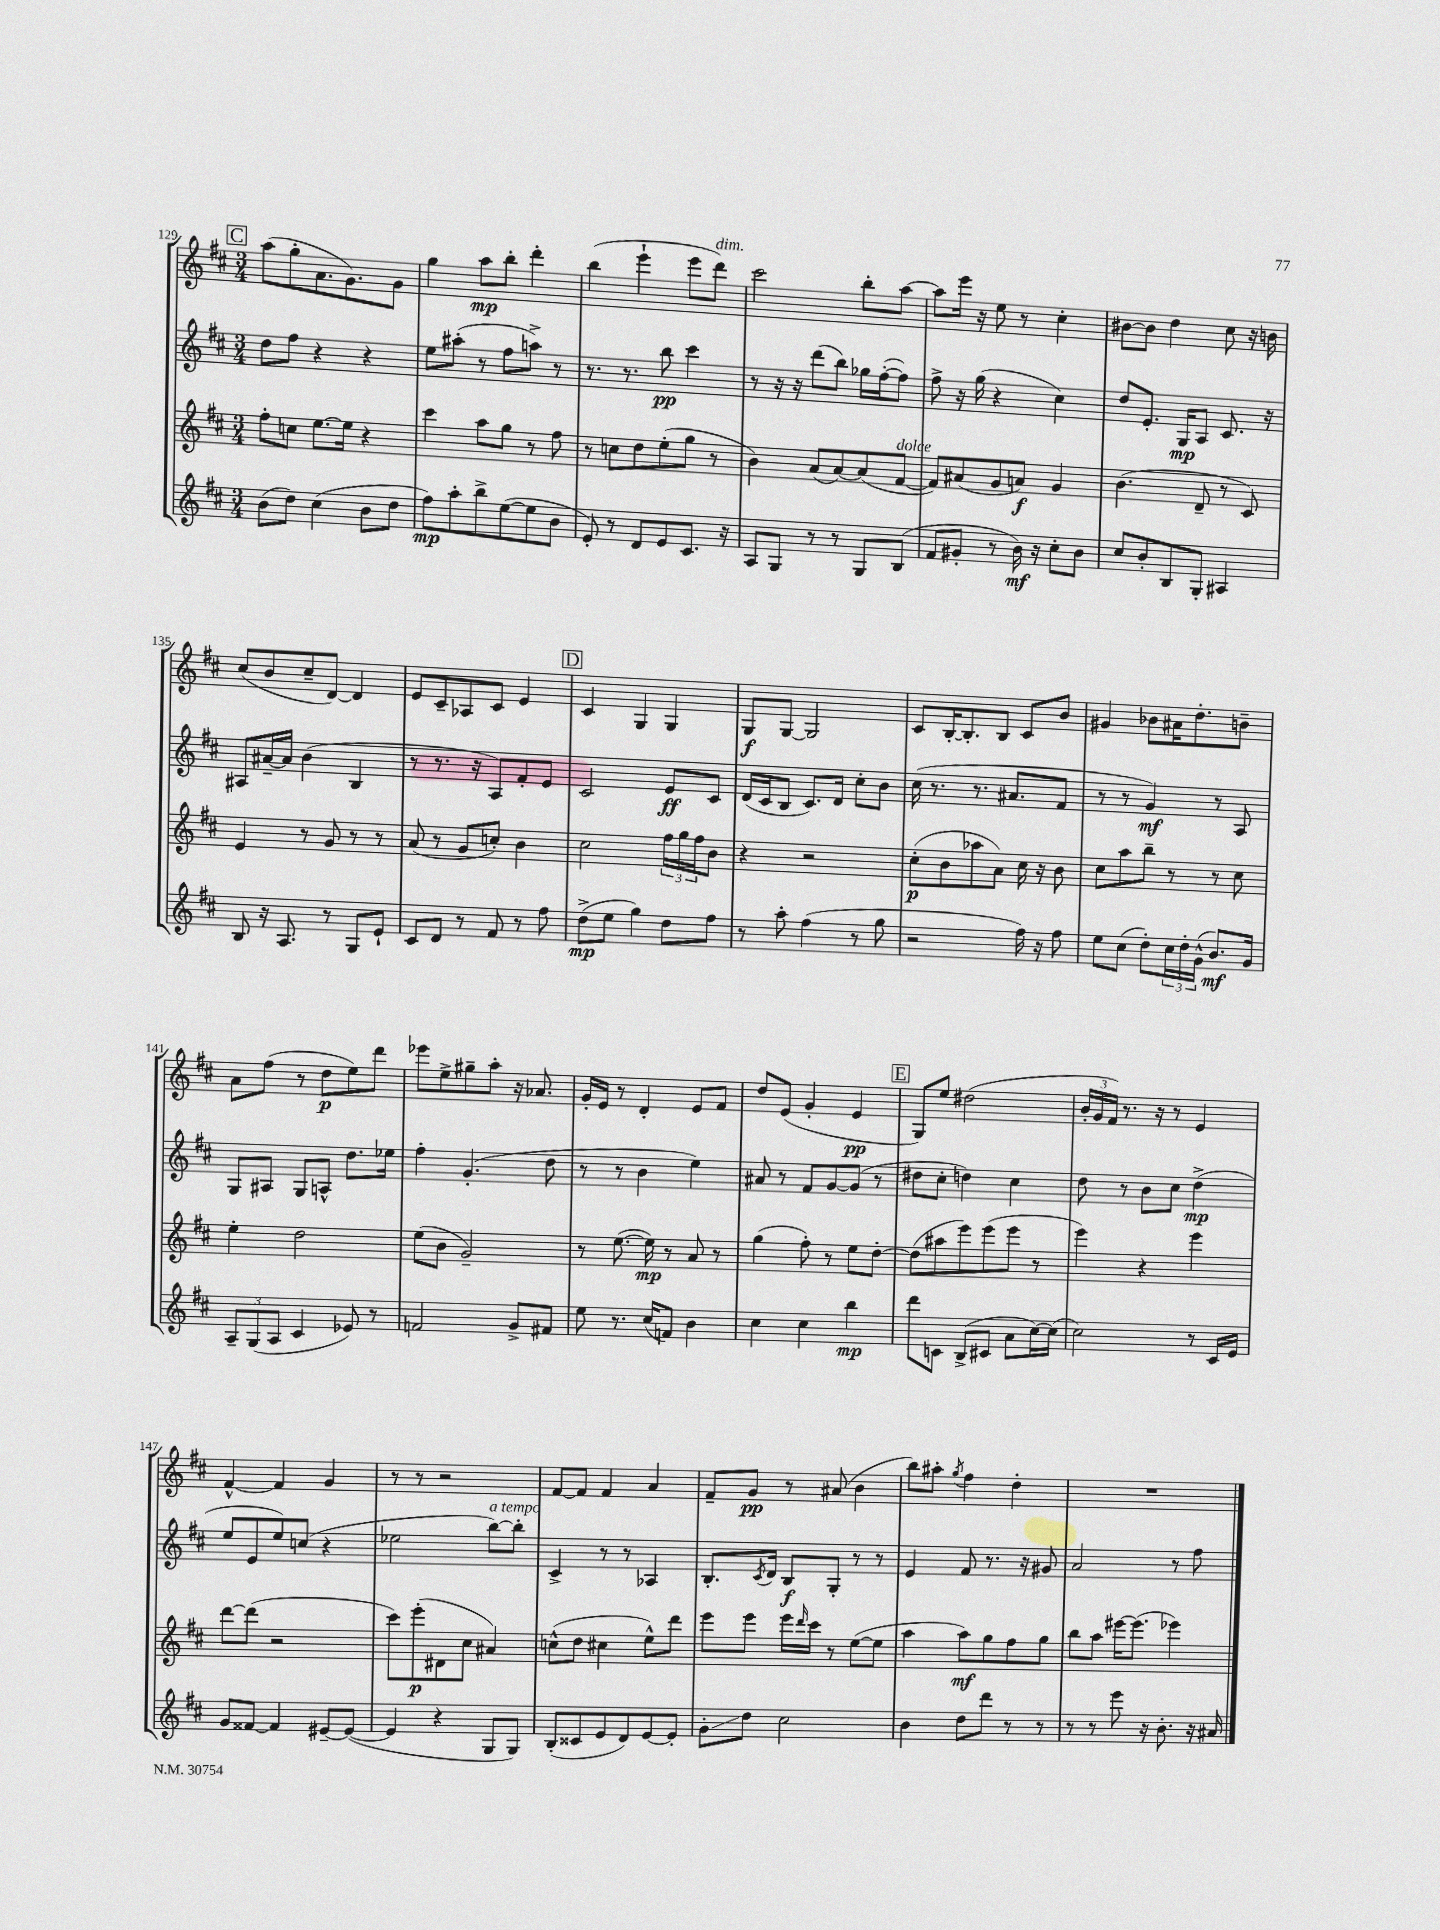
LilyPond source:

<<
\new StaffGroup <<
\new Staff = "s0" {
    \clef treble \key d \major \numericTimeSignature \time 3/4
    \mark \markup { \box "C" } a''8( g''8-. a'8. g'8.) g'8 |
    g''4 a''8\mp b''8-. d'''4-. |
    b''4( e'''4-! e'''8 d'''8^\markup { \italic "dim." }) |
    cis'''2 b''8-. a''8~ |
    a''8 e'''16 r16 e''8 r8 cis''4-. |
    bis'8~ bis'8 d''4 cis''8 r16 b'16 |
    cis''8( b'8 cis''8-- d'8~) d'4 |
    e'8 cis'8-- aes8 cis'8 e'4 |
    \mark \markup { \box "D" } cis'4 g4 g4 |
    g8\f g8~ g2 |
    cis'8 b16~-. b8.-. b8 cis'8 b'8 |
    gis'4 bes'8 ais'16 d''8.-. b'8-- |
    a'8 fis''8( r8 d''8\p e''8) d'''8 |
    ees'''8 e''8-> gis''8-- a''8-. r16 aes'8. |
    g'16-. e'16 r8 d'4-. e'8 fis'8 |
    d''8 e'8( g'4-. e'4\pp |
    \mark \markup { \box "E" } g8) e''8 dis''2( |
    \tuplet 3/2 { b'16-. g'16 fis'16) } r8. r16 r8 e'4 |
    fis'4~-^ fis'4 g'4 |
    r8 r8 r2 |
    fis'8~ fis'8 fis'4 a'4 |
    fis'8-- g'8\pp r8 ais'8( b'4 |
    b''8) ais''8-. \acciaccatura { g''8 } fis''4 d''4-. |
    R2. \bar "|." |
}
\new Staff = "s1" {
    \clef treble \key d \major \numericTimeSignature \time 3/4
    \mark \markup { \box "C" } d''8 fis''8 r4 r4 |
    e''8 ais''8-.( r8 fis''8 a''8->) r8 |
    r8. r8. b''8\pp cis'''4 |
    r8 r16 r16 d'''8( b''8) ges''16 fis''16~-.( fis''8) |
    fis''8-> r16 g''16( r4 cis''4) |
    d''8 e'8.-. g16\mp a8 cis'8. r16 |
    ais8 ais'16~-- ais'16 b'4( b4 |
    r8 r8. r16 a8) fis'8-. e'8 |
    \mark \markup { \box "D" } cis'2 e'8\ff cis'8 |
    d'16( cis'16 b8 cis'8.) d'16 cis''8-. b'8 |
    cis''16( r8. r8. ais'8. fis'8 |
    r8 r8 g'4\mf) r8 a8 |
    g8 ais8 g8 a8-^ d''8. ees''16 |
    fis''4-. g'4.-.( d''8 |
    r8 r8 b'4 e''4) |
    ais'8 r8 fis'8 g'8~ g'8( r8 |
    \mark \markup { \box "E" } dis''8 cis''8-. d''4) cis''4 |
    d''8 r8 b'8 cis''8 d''4->\mp( |
    e''8 e'8 e''8) c''8( r4 |
    ees''2 b''8~^\markup { \italic "a tempo" }) b''8-. |
    cis'4-> r8 r8 aes4 |
    b8.-. \acciaccatura { cis'8 } d'16 b8\f g8-. r8 r8 |
    e'4 fis'8 r8. r16 gis'8 |
    a'2 r8 fis''8 \bar "|." |
}
\new Staff = "s2" {
    \clef treble \key d \major \numericTimeSignature \time 3/4
    \mark \markup { \box "C" } fis''8-. c''8 e''8.~ e''16 r4 |
    cis'''4 a''8 g''8 r8 fis''8 |
    r8 c''8 d''8 e''8-.( g''8 r8 |
    b'4) a'8( a'8~) a'8( fis'8~^\markup { \italic "dolce" } |
    fis'8) ais'8( g'8 a'8\f) g'4 |
    b'4.( d'8-- r8 cis'8) |
    e'4 r8 g'8 r8 r8 |
    a'8( r8 g'8 c''8-.) b'4 |
    \mark \markup { \box "D" } cis''2 \tuplet 3/2 { fis''16 g''16 fis''16 } b'8 |
    r4 r2 |
    cis''8-.\p( b'8 aes''8 a'8) cis''16 r16 b'8 |
    cis''8 a''8 b''8-- r8 r8 cis''8 |
    e''4-. d''2 |
    e''8( b'8 g'2--) |
    r8 e''8.~( e''16\mp) r8 a'8 r8 |
    g''4( fis''8-.) r8 e''8 d''8~-. |
    \mark \markup { \box "E" } d''8( ais''8 e'''8) e'''8( e'''8 r8 |
    e'''4) r4 e'''4 |
    d'''8~ d'''8( r2 |
    cis'''8) e'''8-.\p( dis'8 cis''8 ais'4) |
    c''8-^( d''8 cis''4 e''8-^) d'''8 |
    e'''8 e'''8 e'''16 \grace { d'''16 } cis'''16 r8 e''8~( e''8 |
    a''4 a''8\mf) g''8 fis''8 g''8 |
    b''8 a''8 eis'''16~ eis'''8.( ees'''4) \bar "|." |
}
\new Staff = "s3" {
    \clef treble \key d \major \numericTimeSignature \time 3/4
    \mark \markup { \box "C" } b'8( d''8) cis''4( b'8 d''8 |
    fis''8\mp) a''8-. b''8-> e''8~( e''8 b'8 |
    e'8-.) r8 d'8 e'8 cis'8. r16 |
    a8 g8 r8 r8 g8 b8( |
    fis'8 gis'8-. r8 b'16\mf) r16 cis''8-. b'8 |
    cis''8 b'8-. b8 g8-. ais4 |
    b8 r16 a8. r8 g8 e'8-! |
    cis'8 d'8 r8 fis'8 r8 fis''8 |
    \mark \markup { \box "D" } d''8->\mp( e''8 g''4) d''8 fis''8 |
    r8 a''8-. fis''4( r8 g''8 |
    r2 fis''16) r16 fis''8 |
    e''8 cis''8( d''8-.) \tuplet 3/2 { cis''16 d''16-. g'16-^( } b'8.\mf) g'16 |
    \tuplet 3/2 { a8-- g8( a8 } cis'4 ees'8) r8 |
    f'2 g'8-> fis'8 |
    e''8 r8. cis''16( f'8) b'4 |
    cis''4 cis''4 b''4\mp |
    \mark \markup { \box "E" } d'''8 c'8 b8->( cis'8 a'8 cis''16~) cis''16( |
    cis''2) r8 cis'16 e'16 |
    g'8 fisis'8~ fisis'4 eis'8~-- eis'8~( |
    eis'4 r4 g8 g8) |
    b8-.( cisis'8 e'8 d'8) e'8~ e'8-. |
    g'8-.\glissando d''8 cis''2 |
    b'4 d''8 d'''8 r8 r8 |
    r8 r8 e'''8 r16 b'8.-. r16 ais'16 \bar "|." |
}
>>
>>
\layout { \context { \Score currentBarNumber = #129 } }
